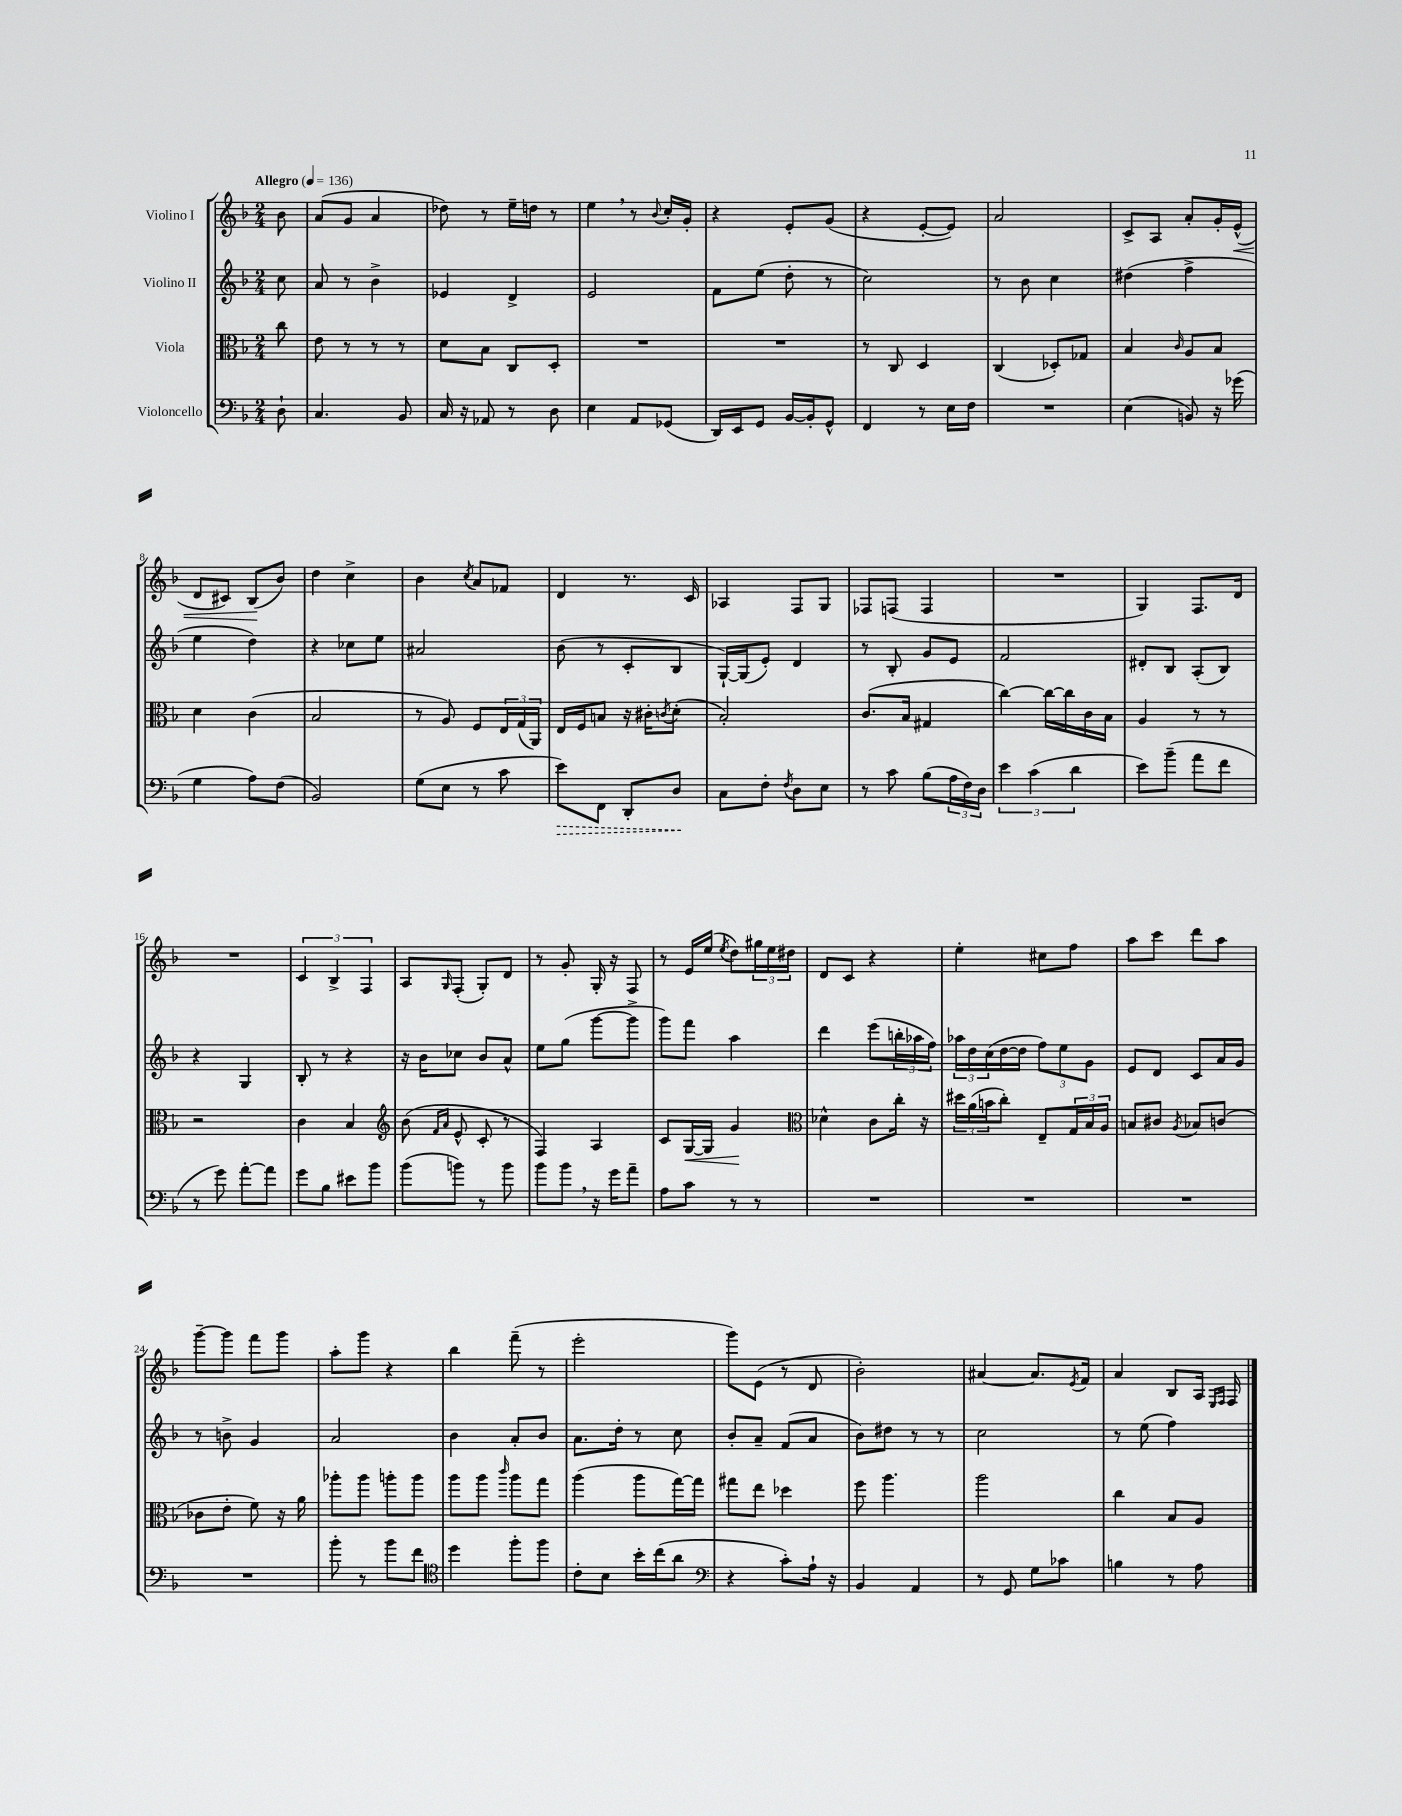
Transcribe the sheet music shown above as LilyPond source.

<<
\new StaffGroup <<
\new Staff = "s0" \with { instrumentName = "Violino I" } {
    \clef treble \key f \major \numericTimeSignature \time 2/4 \partial 8 \tempo "Allegro" 4 = 136
    bes'8 |
    a'8( g'8 a'4 |
    des''8) r8 e''16-- d''16 r8 |
    e''4 \breathe r8 \appoggiatura { bes'8 } c''16-. g'16-. |
    r4 e'8-. g'8( |
    r4 e'8~-. e'8) |
    a'2 |
    c'8-> a8 a'8-. g'16-. e'16-^\<( |
    d'8 cis'8) bes8\!( bes'8) |
    d''4 c''4-> |
    bes'4 \acciaccatura { c''8 } a'8 fes'8 |
    d'4 r8. c'16 |
    aes4 f8 g8 |
    fes8 f8( f4 |
    R2 |
    g4) f8. d'16 |
    R2 |
    \tuplet 3/2 { c'4 bes4-> f4 } |
    a8 \grace { g16 } f8-.( g8-.) d'8 |
    r8 g'8-. g16-. r16 f8 |
    r8 e'16 e''16( \acciaccatura { e''8 } d''8) \tuplet 3/2 { gis''16 e''16 dis''16 } |
    d'8 c'8 r4 |
    e''4-. cis''8 f''8 |
    a''8 c'''8 d'''8 a''8 |
    g'''8~-- g'''8 f'''8 g'''8 |
    a''8-. g'''8 r4 |
    bes''4 f'''8--( r8 |
    e'''2-. |
    g'''8) e'8( r8 d'8 |
    bes'2-.) |
    ais'4~ ais'8. \acciaccatura { e'8 } f'16 |
    a'4 bes8 a16 \grace { e16 f16 } f16 \bar "|." |
}
\new Staff = "s1" \with { instrumentName = "Violino II" } {
    \clef treble \key f \major \numericTimeSignature \time 2/4 \partial 8
    c''8 |
    a'8 r8 bes'4-> |
    ees'4 d'4-> |
    e'2 |
    f'8 e''8( d''8-. r8 |
    c''2) |
    r8 bes'8 c''4 |
    dis''4( f''4-> |
    e''4 d''4) |
    r4 ces''8 e''8 |
    ais'2 |
    bes'8( r8 c'8-. bes8 |
    g16~-!) g16( e'8-.) d'4 |
    r8 bes8-. g'8 e'8 |
    f'2 |
    dis'8-. bes8 a8-.( bes8) |
    r4 g4 |
    bes8-. r8 r4 |
    r16 bes'16 ces''8 bes'8 a'8-^ |
    e''8 g''8( g'''8~ g'''8-> |
    g'''8) f'''8 a''4 |
    d'''4 e'''8( \tuplet 3/2 { b''16-. aes''16 f''16) } |
    \tuplet 3/2 { aes''16 d''16 c''16( } d''16~ d''16 \tuplet 3/2 { f''8) e''8 g'8 } |
    e'8 d'8 c'8 a'16 g'16 |
    r8 b'8-> g'4 |
    a'2 |
    bes'4 a'8-. bes'8 |
    a'8. d''16-. r8 c''8 |
    bes'8-. a'8-- f'8( a'8 |
    bes'8) dis''8 r8 r8 |
    c''2 |
    r8 e''8( f''4) \bar "|." |
}
\new Staff = "s2" \with { instrumentName = "Viola" } {
    \clef alto \key f \major \numericTimeSignature \time 2/4 \partial 8
    c''8 |
    e'8 r8 r8 r8 |
    d'8 bes8 c8 d8-. |
    R2 |
    R2 |
    r8 c8 d4 |
    c4( des8-.) ges8 |
    bes4 \grace { c'16 } a8 bes8 |
    d'4 c'4( |
    bes2 |
    r8 a8) f8 \tuplet 3/2 { e16 g16( a,16) } |
    e16 f16 b8 r16 cis'16-. \acciaccatura { c'8 } d'8-.( |
    bes2-.) |
    c'8.( bes16 gis4 |
    c''4~) c''16~ c''16 c'16 bes16 |
    a4 r8 r8 |
    r2 |
    c'4 bes4 |
    \clef treble bes'8( \grace { f'16 a'16 } e'8-^ c'8-. r8 |
    f4) a4 |
    c'8 g16~\< g16 g'4\! |
    \clef alto des'4-^ c'8 c''16-. r16 |
    \tuplet 3/2 { dis''16 a'16( b'16 } c''8-.) e8-- \tuplet 3/2 { g16 bes16 a16 } |
    b8 cis'8 \acciaccatura { a8 } bes8 c'8( |
    ces'8 e'8-. f'8) r16 a'16 |
    aes''8-. aes''8 a''8-. a''8 |
    a''8 a''8 \grace { c'''16 } a''8 g''8 |
    a''4( a''8 g''16~) g''16 |
    gis''8 e''8 des''4 |
    f''8 a''4. |
    a''2 |
    c''4 bes8 a8 \bar "|." |
}
\new Staff = "s3" \with { instrumentName = "Violoncello" } {
    \clef bass \key f \major \numericTimeSignature \time 2/4 \partial 8
    d8-! |
    c4. bes,8 |
    c16 r16 aes,8 r8 d8 |
    e4 a,8 ges,8( |
    d,16) e,16 g,8 bes,16~ bes,16-. g,8-^ |
    f,4 r8 e16 f16 |
    R2 |
    e4( b,8) r16 ges'16( |
    g4 a8) f8( |
    bes,2) |
    g8( e8 r8 c'8 |
    \once \override Hairpin.style = #'dashed-line e'8\>) f,8 d,8-. d8\! |
    c8 f8-. \acciaccatura { f8 } d8 e8 |
    r8 c'8 bes8( \tuplet 3/2 { a16 f16) d16 } |
    \tuplet 3/2 { e'4 c'4( d'4 } |
    e'8) bes'8--( a'8 f'8 |
    r8 g'8) a'8~-. a'8 |
    g'8 bes8 eis'8 bes'8 |
    bes'8( b'8) r8 b'8 |
    bes'8 bes'8 \breathe r16 g'16 a'8-- |
    a8 c'8 r8 r8 |
    R2 |
    R2 |
    R2 |
    R2 |
    bes'8-. r8 bes'8 f'8 |
    \clef tenor d''4 f''8-. f''8 |
    c'8-. bes8 bes'16-. c''16( a'8 |
    \clef bass r4 c'8-.) a16-! r16 |
    bes,4 a,4 |
    r8 g,8 g8 ces'8 |
    b4 r8 a8 \bar "|." |
}
>>
>>
